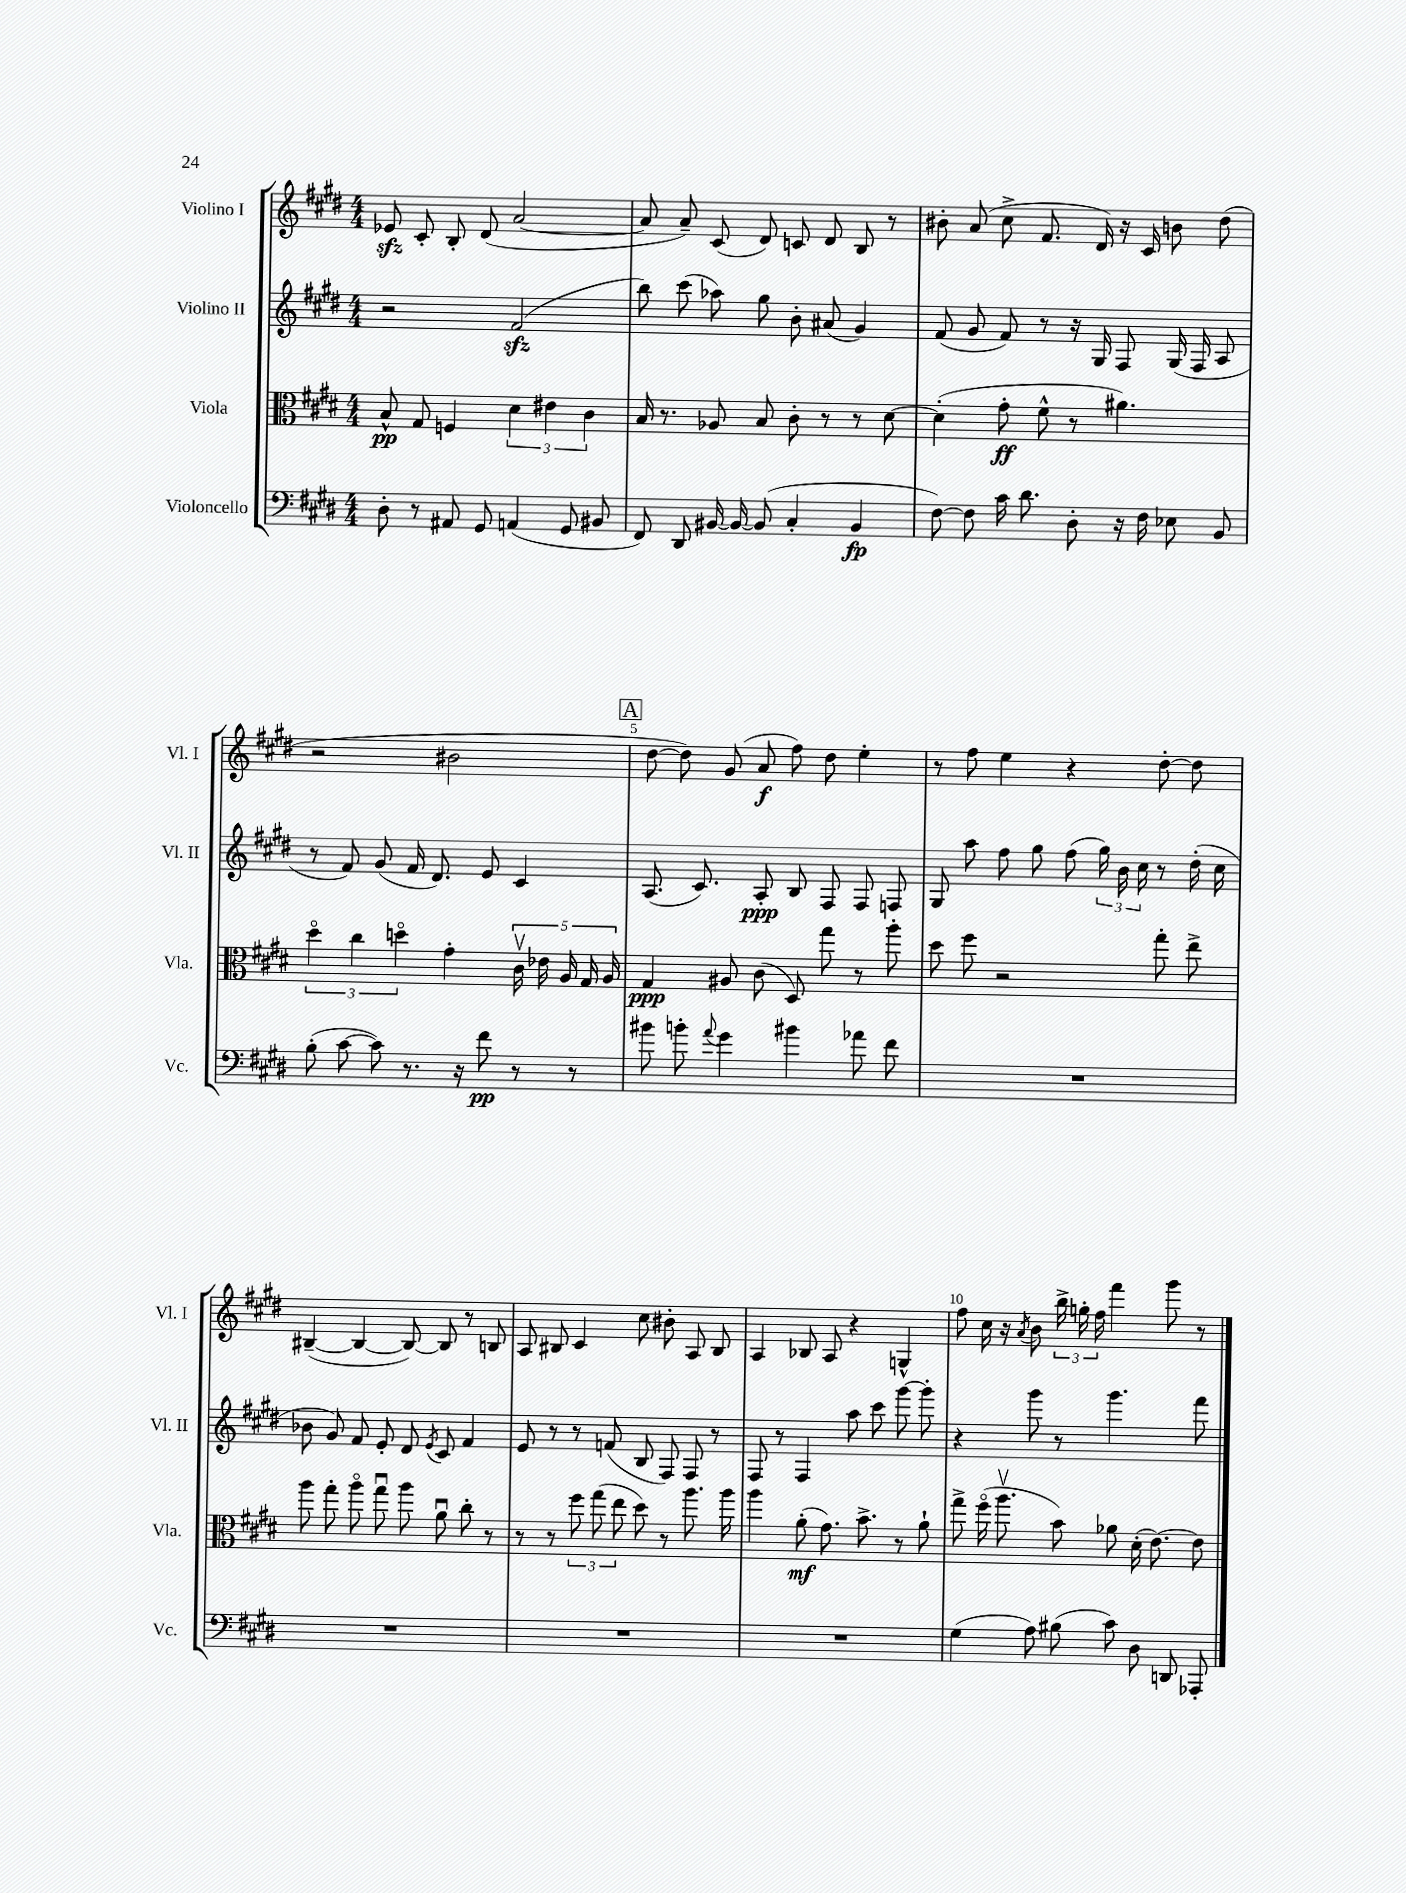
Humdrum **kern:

**kern	**kern	**kern	**kern
*staff4	*staff3	*staff2	*staff1
*clefF4	*clefC3	*clefG2	*clefG2
*k[f#c#g#d#]	*k[f#c#g#d#]	*k[f#c#g#d#]	*k[f#c#g#d#]
*M4/4	*M4/4	*M4/4	*M4/4
8D#'	8B^^	2r	8e-
8r	8G#	.	8c#'
8AA#	4F	.	8B'
8GG#	.	.	(8d#
(4AA	6d#	(2f#	[2a
.	6e#	.	.
8GG#	.	.	.
.	6c#	.	.
8BB#	.	.	.
=	=	=	=
8FF#)	16B	8bb)	8a]
.	8.r	.	.
8DD#	.	(8ccc#	8a~)
[16BB#	8A-	8aa-)	(8c#
16BB#_	.	.	.
(8BB#]	8B	8gg#	8d#)
4C#'	8c#'	8b'	8c
.	8r	(8a#	8d#
4BB#	8r	4g#)	8B
.	[8d#	.	8r
=	=	=	=
[8F#)	(4d#']	(8f#	8b#'
8F#]	.	8g#	(8a
16c#	8g#'	8f#)	8cc#^
8.d#	.	.	.
.	8f#^^	8r	8.f#
8D#'	8r	16r	.
.	.	16G#	16d#)
16r	4.a#)	8F#	16r
16F#	.	.	16c#
8E-	.	(16G#	8b
.	.	16F#	.
8BB	.	8A	(8dd#
=	=	=	=
(8B'	6dd#o	8r	2r
[8c#	.	8f#)	.
.	6cc#	.	.
8c#])	.	(8g#	.
.	6ddo	.	.
8.r	.	16f#	.
.	.	8.d#)	.
.	4g#'	.	2b#
16r	.	.	.
8f#	.	8e	.
8r	20c#v	4c#	.
.	20e-	.	.
.	20A	.	.
8r	.	.	.
.	20G#	.	.
.	20A	.	.
=	=	=	=
8b#	4G#	(8.A	[8dd#
8b'	.	.	8dd#])
.	.	8.c#)	.
8qqa	.	.	.
4g#	8A#	.	(8g#
.	(8c#	8A'	8a
4b#	8D#)	8B	8ff#)
.	8gg#	8F#	8dd#
8a-	8r	8F#	4ee'
8f#	8aa'	8F	.
=	=	=	=
1r	8dd#	8G#	8r
.	8ff#	8aa	8ff#
.	2r	8ff#	4ee
.	.	8gg#	.
.	.	(8ff#	4r
.	.	24gg#)	.
.	.	24b	.
.	.	24cc#	.
.	8gg#'	8r	[8dd#'
.	8ee^	(16dd#'	8dd#]
.	.	16cc#	.
=	=	=	=
1r	8aa	8b-	([4B#~
.	8gg#'	8g#)	.
.	8aao	8f#	4B#_
.	8gg#u	8e'	.
.	8aa	8d#	8B#_)
.	.	8qe	.
.	8au	8c#	8B#]
.	8cc#'	4f#	8r
.	8r	.	8B
=	=	=	=
1r	8r	8e	8A
.	8r	8r	8B#
.	12ff#	8r	4c#
.	(12gg#	.	.
.	.	(8f	.
.	12ee	.	.
.	8dd#)	8B	8cc#
.	8r	8F#)	8b#'
.	8.aa	8F#	8A
.	.	8r	8B#
.	16aa	.	.
=	=	=	=
1r	4aa	8F#	4A
.	.	8r	.
.	(8a'	4F#	8B-
.	8.g#)	.	8A
.	.	8aa	4r
.	8.b^	.	.
.	.	8ccc#	.
.	8r	[8ggg#	4G^^
.	8a`	8ggg#']	.
=	=	=	=
(4G#	8gg#^	4r	8ff#
.	(16ff#o	.	16cc#
.	8.aav	.	16r
.	.	.	8qa
8A)	.	8ggg#	8b
(8B#	8b)	8r	24bb^
.	.	.	24gg'
.	.	.	24ff#
8c#)	8a-	4.ggg#	4fff#
8D#	(16d#'	.	.
.	[8.e)	.	.
8DD	.	.	8ggg#
8AAA-'	8e]	8fff#	8r
==	==	==	==
*-	*-	*-	*-
